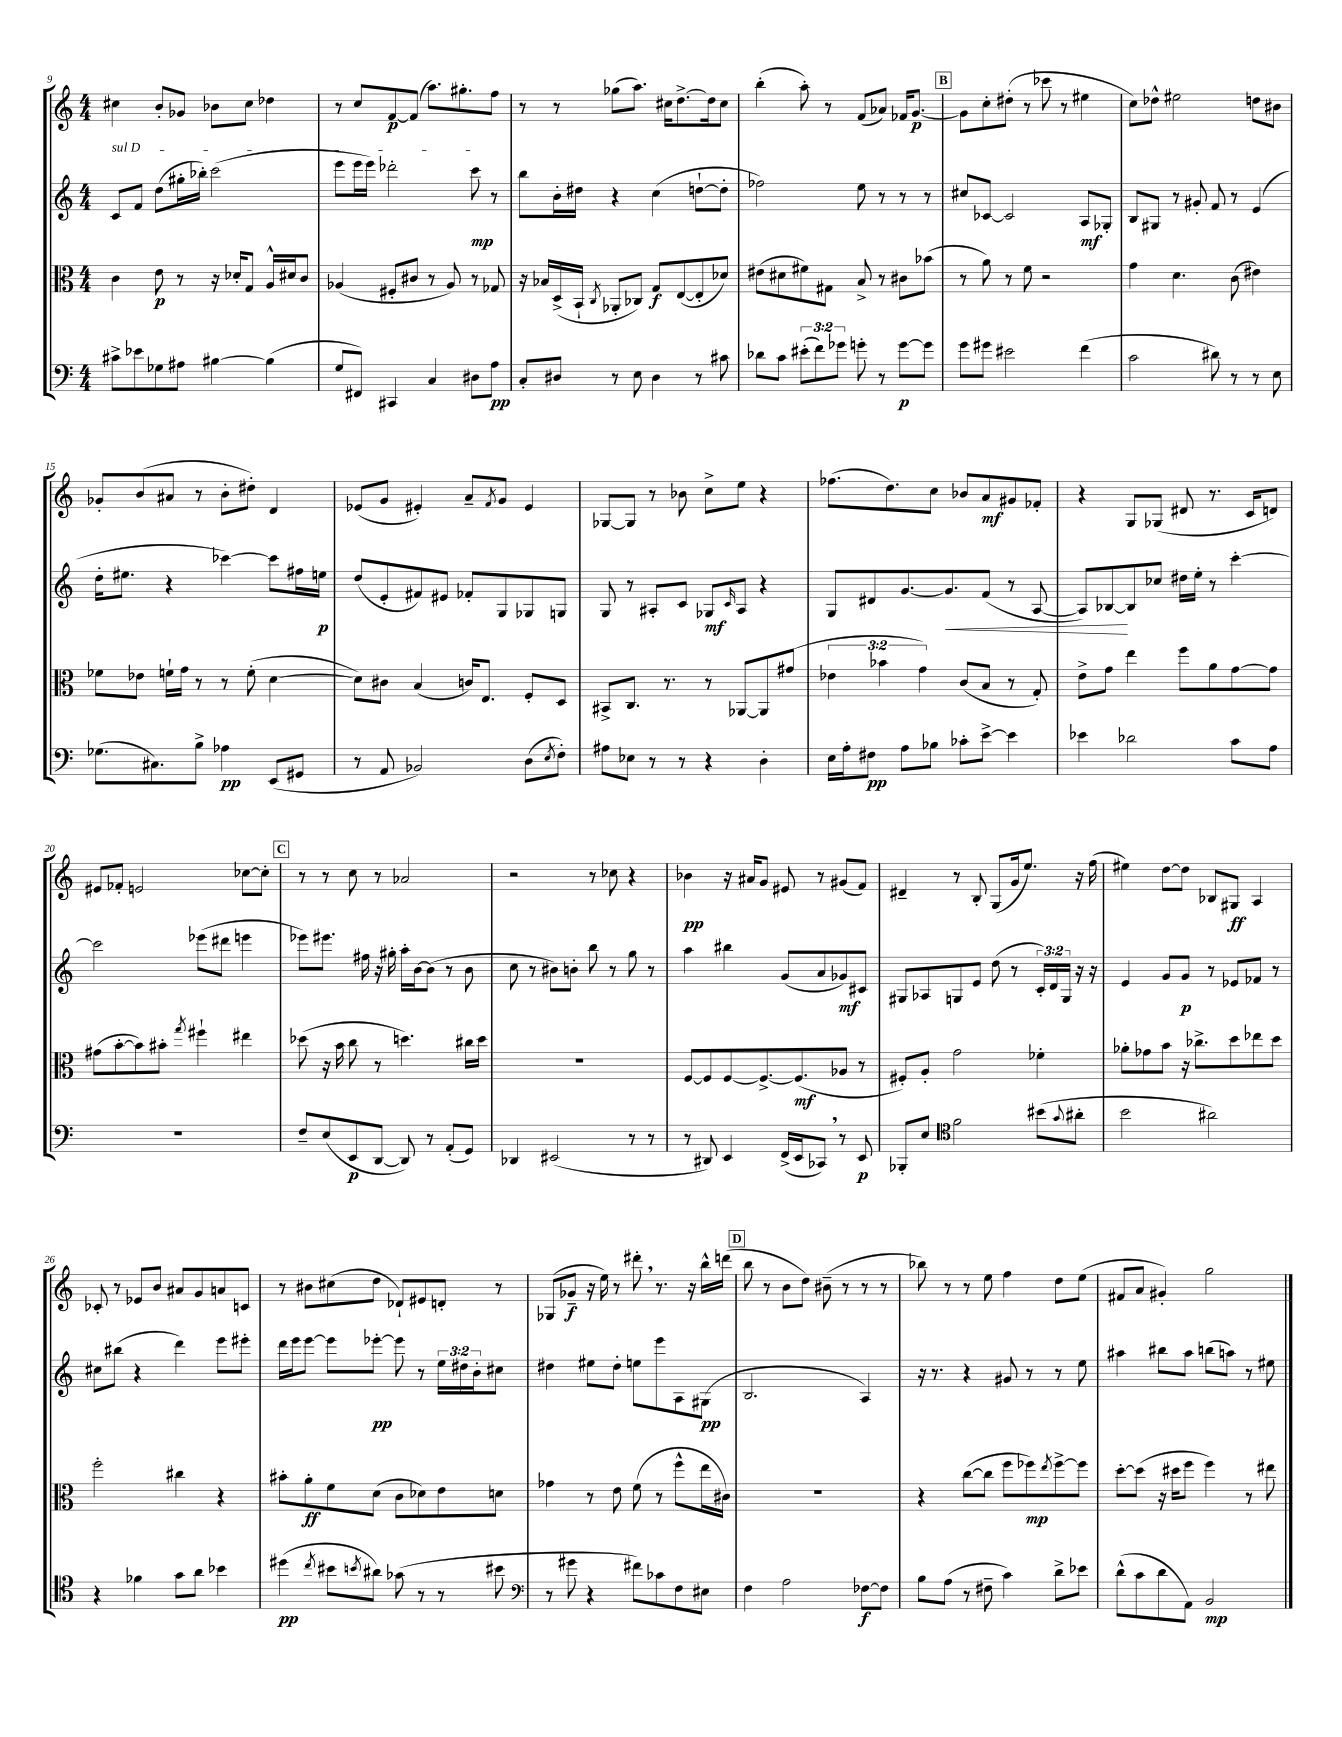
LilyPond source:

<<
\new StaffGroup <<
\new Staff = "s0" {
    \clef treble \key c \major \numericTimeSignature \time 4/4
    cis''4 b'8-. ges'8 bes'8 cis''8 des''4 |
    r8 c''8 f'8~\p f'8( a''8.) gis''8.-. f''8 |
    r8 r8 ges''8( a''8.) cis''16 d''8.~-> d''16 cis''8 |
    b''4-.( a''8-.) r8 f'8( aes'8) fes'16 g'8.~\p |
    \mark \markup { \box "B" } g'8 c''8-. dis''8-.( r8 ces'''8 r8 eis''4 |
    c''8) des''8-^ eis''2 d''8 bis'8 |
    ges'8-. b'8( ais'8 r8 b'8-. dis''8-.) d'4 |
    ees'8( g'8 eis'4-.) a'8-- \acciaccatura { f'8 } g'8 eis'4 |
    ges8~ ges8 r8 bes'8 c''8-> e''8 r4 |
    fes''8.( d''8.) c''8 bes'8 a'8\mf gis'8 fes'8-. |
    r4 g8 ges8( dis'8 r8. c'16 d'8) |
    eis'8 fes'8-. e'2 ces''8~ ces''8-. |
    \mark \markup { \box "C" } r8 r8 c''8 r8 aes'2 |
    r2 r8 ces''8 r4 |
    bes'4\pp r16 ais'16 g'8 eis'8 r8 gis'8( f'8) |
    dis'4-- r8 b8-. g8( g'16 e''8.) r16 f''16( |
    eis''4) d''8~ d''8 bes8 gis8\ff a4 |
    ces'8-. r8 ees'8 b'8 ais'8 g'8 a'8 c'8 |
    r8 bis'8 cis''8( d''8 des'8-!) eis'8 d'8-. r8 |
    ges8( ges'8--\f r16 e''16) r8 dis'''8-. \breathe r8. r16 b''16-^ d'''16( |
    \mark \markup { \box "D" } b''8 r8 b'8 d''8) bis'8--( r8 r8 r8 |
    bes''8) r8 r8 e''8 f''4 d''8 e''8( |
    fis'8 a'8 gis'4-.) g''2 \bar "|." |
}
\new Staff = "s1" {
    \clef treble \key c \major \numericTimeSignature \time 4/4 \override Staff.TupletNumber.text = #tuplet-number::calc-fraction-text
    \once \override TextSpanner.bound-details.left.text = \markup { \italic "sul D" } c'8\startTextSpan f'8 d''8( gis''16-. bes''16-.) c'''2( |
    e'''8 e'''16 e'''16) des'''2-. c'''8\mp\stopTextSpan r8 |
    b''8 b'16-. dis''16 r4 c''4( d''8~-! d''8-. |
    fes''2) e''8 r8 r8 r8 |
    \mark \markup { \box "B" } cis''8 ces'8~ ces'2 a8\mf ges8-. |
    b8 gis8 r8 gis'8-. f'8 r8 e'4( |
    d''16-. eis''8. r4 ces'''4~) ces'''8 fis''16 e''16\p |
    d''8( e'8-. fis'8) eis'8 fes'8-. g8 ges8 g8 |
    g8 r8 ais8-. c'8 ges8\mf \grace { c'16 } ais8 r4 |
    g8 dis'8 g'8.~ g'8.\< f'8( r8 a8~ |
    a8) bes8~\! bes8 ces''8 dis''16 e''16-. r8 c'''4~-. |
    c'''2 ees'''8( dis'''8 e'''4 |
    \mark \markup { \box "C" } ees'''8) eis'''8. fis''16 r16 gis''16-. a''16-. b'16~ b'8( r8 b'8 |
    c''8 r8 bis'8) b'8-. b''8 r8 g''8 r8 |
    a''4 bis''4 g'8( a'8 ges'8\mf) cis'8 |
    gis8 aes8 g8 e'8 d''8( r8 \tuplet 3/2 { c'16-.) d'16 g16 } r16 r16 |
    e'4 g'8 g'8\p r8 ees'8 fes'8 r8 |
    cis''8 bis''8( r4 d'''4) e'''8 eis'''8-. |
    d'''16 e'''16 e'''8~ e'''8 ees'''8~-.\pp ees'''8 r8 \tuplet 3/2 { e''16 dis''16 b'16-. } cis''8 |
    dis''4 eis''8 dis''8-. e''8 e'''8 a8 gis8\pp( |
    \mark \markup { \box "D" } b2. a4) |
    r16 r8. r4 gis'8 r8 r8 e''8 |
    ais''4 bis''8 ais''8 b''8( a''8) r8 eis''8 \bar "|." |
}
\new Staff = "s2" {
    \clef alto \key c \major \numericTimeSignature \time 4/4 \override Staff.TupletNumber.text = #tuplet-number::calc-fraction-text
    c'4 e'8\p r8 r16 des'16-. g8 a16-^ dis'16 c'8 |
    aes4( fis8-. cis'8 r8 aes8) r8 ges8 |
    r16 bes16 d16->( b,16-! \acciaccatura { c8 } aes,8-. ces8) g8\f e8~( e8-. des'8) |
    eis'8( dis'8 fis'8) gis8 b8-> r8 cis'8 bes'8( |
    \mark \markup { \box "B" } r8 a'8) r8 f'8 r2 |
    g'4 d'4. c'8( eis'4) |
    fes'8 ees'8 f'16-! g'16 r8 r8 f'8-.( d'4~ |
    d'8) cis'8 b4( c'16) e8. f8-. d8 |
    bis,8-> c8. r8. r8 aes,8~ aes,8 gis'8( |
    \tuplet 3/2 { ees'4 bes'4 g'4) } c'8( b8 r8 g8-.) |
    e'8-> g'8 e''4 f''8 a'8 g'8~ g'8 |
    gis'8( b'8~-. b'8) bis'8-. \acciaccatura { g''8 } fis''4-! eis''4 |
    \mark \markup { \box "C" } des''8( r16 b'16 c''8 r8 d''4.) cis''16 d''16 |
    R1 |
    f8~ f8 f8~ f8.~-> f8.\mf( aes8 r8 |
    fis8-.) a8-. g'2 fes'4-. |
    aes'8-. ges'8 b'8 r16 ces''8.-> d''8 ees''8 d''8 |
    f''2-. cis''4 r4 |
    bis'8-. a'8-.\ff f'8 d'8( c'8 des'8) e'8 d'8 |
    ges'4 r8 e'8 f'8( r8 f''8-^ e''16 cis'16) |
    \mark \markup { \box "D" } R1 |
    r4 c''8~( c''8 f''8 fes''8\mp) \acciaccatura { e''8 } fes''8~-> fes''8 |
    d''8~-. d''8( r16 dis''16 f''8 f''4) r8 eis''8 \bar "|." |
}
\new Staff = "s3" {
    \clef bass \key c \major \numericTimeSignature \time 4/4 \override Staff.TupletNumber.text = #tuplet-number::calc-fraction-text
    cis'8-> ees'8 ges8 ais8 bis4~ bis4( |
    g8 fis,8) cis,4 c4 dis8 a8\pp |
    c8-. dis8 r8 e8 dis4 r8 cis'8 |
    des'8 c'8 \tuplet 3/2 { eis'8-.( f'8) ges'8 } g'8-. r8 g'8~\p g'8 |
    \mark \markup { \box "B" } g'8 gis'8 eis'2 f'4( |
    c'2 dis'8) r8 r8 e8 |
    ges8.( cis8.) b8-> aes4\pp e,8( gis,8 |
    r8 a,8 bes,2) d8( \acciaccatura { e8 } f8-.) |
    ais8 ees8 r8 r8 r4 d4-. |
    e16 a16-. fis8\pp a8 bes8 ces'8-. e'8~-> e'4 |
    ees'4 des'2 c'8 a8 |
    R1 |
    \mark \markup { \box "C" } f8-- e8( e,8\p d,8~ d,8) r8 a,8-.( g,8) |
    des,4 eis,2( r8 r8 |
    r8 dis,8) e,4 f,16->( e,16 ces,8) \breathe r8 e,8\p |
    bes,,8-. e8 \clef tenor f'2 bis'8( \appoggiatura { g'8 } ais'8-. |
    b'2 ais'2) |
    r4 fes'4 g'8 a'8 bes'4 |
    dis''4\pp( \acciaccatura { c''8 } bis'8 \acciaccatura { b'8 } ais'8) ges'8( r8 r8 bis'8 |
    \clef bass r8 gis'8 r4 fis'8) ces'8 f8 eis8 |
    \mark \markup { \box "D" } f4 a2 fes8~\f fes8 |
    b8 a8( r8 fis8-- c'4) d'8-> ees'8 |
    d'8-^( c'8 d'8 a,8) b,2\mp \bar "|." |
}
>>
>>
\layout { \context { \Score currentBarNumber = #9 } }
